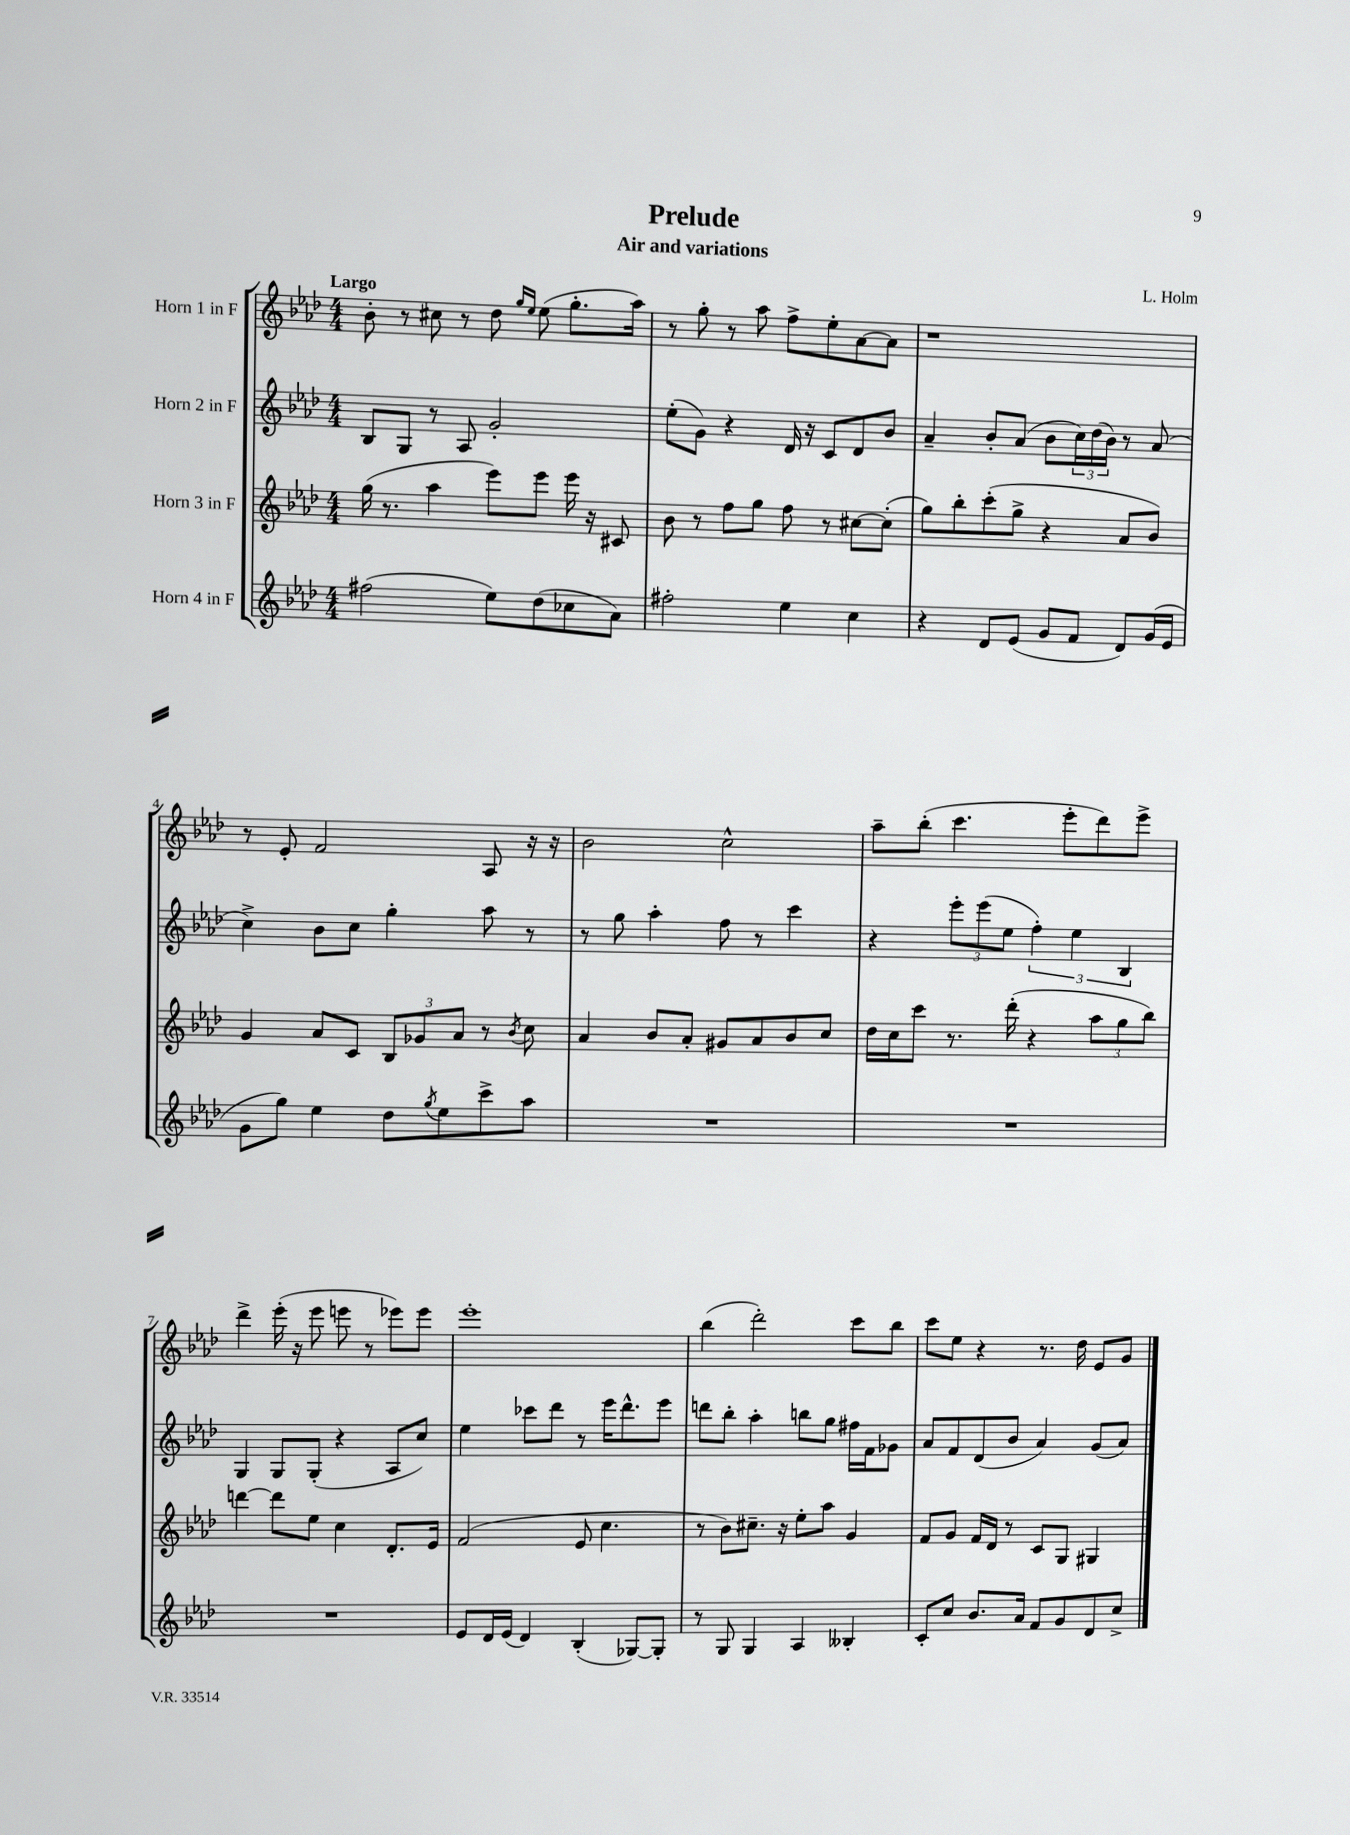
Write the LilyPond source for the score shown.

\header { title = "Prelude" composer = "L. Holm" subtitle = "Air and variations" }
<<
\new StaffGroup <<
\new Staff = "s0" \with { instrumentName = "Horn 1 in F" } {
    \clef treble \key aes \major \numericTimeSignature \time 4/4 \tempo "Largo"
    bes'8-. r8 cis''8 r8 des''8 \grace { g''16 ees''16 } ees''8( g''8.-. aes''16) |
    r8 g''8-. r8 aes''8 f''8-> ees''8-. aes'8~ aes'8 |
    r1 |
    r8 ees'8-. f'2 aes8 r16 r16 |
    bes'2 c''2-^ |
    aes''8-- bes''8-.( c'''4. ees'''8-. des'''8) ees'''8-> |
    des'''4-> ees'''16-.( r16 ees'''8 e'''8 r8 ees'''8) ees'''8 |
    ees'''1-. |
    bes''4( des'''2-.) c'''8 bes''8 |
    c'''8 ees''8 r4 r8. des''16 ees'8 g'8 \bar "|." |
}
\new Staff = "s1" \with { instrumentName = "Horn 2 in F" } {
    \clef treble \key aes \major \numericTimeSignature \time 4/4
    bes8 g8 r8 aes8 g'2-. |
    ees''8-.( g'8) r4 des'16 r16 c'8 des'8 bes'8 |
    aes'4-- bes'8-. aes'8( bes'8 \tuplet 3/2 { c''16) des''16( bes'16) } r8 aes'8( |
    c''4->) bes'8 c''8 g''4-. aes''8 r8 |
    r8 g''8 aes''4-. f''8 r8 c'''4 |
    r4 \tuplet 3/2 { ees'''8-. ees'''8( ees''8 } \tuplet 3/2 { f''4-.) ees''4 bes4 } |
    g4 g8 g8-.( r4 aes8 c''8) |
    ees''4 ces'''8 des'''8 r8 ees'''16 des'''8.-^ ees'''8 |
    d'''8 bes''8-. aes''4-. b''8 g''8 fis''16 f'16 ges'8 |
    aes'8 f'8 des'8( bes'8 aes'4) g'8( aes'8) \bar "|." |
}
\new Staff = "s2" \with { instrumentName = "Horn 3 in F" } {
    \clef treble \key aes \major \numericTimeSignature \time 4/4
    g''16( r8. aes''4 ees'''8) ees'''8 ees'''16 r16 cis'8 |
    bes'8 r8 f''8 g''8 f''8 r8 cis''8~ cis''8-.( |
    g''8) bes''8-. c'''8-.( g''8-> r4 aes'8 bes'8) |
    g'4 aes'8 c'8 \tuplet 3/2 { bes8 ges'8 aes'8 } r8 \acciaccatura { bes'8 } c''8 |
    aes'4 bes'8 aes'8-. gis'8 aes'8 bes'8 c''8 |
    des''16 c''16 c'''8 r8. des'''16-.( r4 \tuplet 3/2 { aes''8 g''8 bes''8) } |
    d'''4~ d'''8 ees''8 c''4 des'8.-. ees'16 |
    f'2( ees'8 c''4. |
    r8 bes'8) cis''8.-- r16 ees''8-. aes''8 g'4 |
    f'8 g'8 f'16 des'16 r8 c'8 g8 gis4 \bar "|." |
}
\new Staff = "s3" \with { instrumentName = "Horn 4 in F" } {
    \clef treble \key aes \major \numericTimeSignature \time 4/4
    fis''2( ees''8) des''8( ces''8 aes'8) |
    fis''2-. ees''4 c''4 |
    r4 des'8 ees'8( g'8 f'8 des'8) g'16( ees'16 |
    g'8 g''8) ees''4 des''8 \acciaccatura { g''8 } ees''8 c'''8-> aes''8 |
    R1 |
    R1 |
    R1 |
    ees'8 des'16 ees'16( des'4) bes4-.( ges8~) ges8-. |
    r8 g8 g4 aes4 beses4-. |
    c'8-. c''8 bes'8. aes'16 f'8 g'8 des'8 c''8-> \bar "|." |
}
>>
>>
